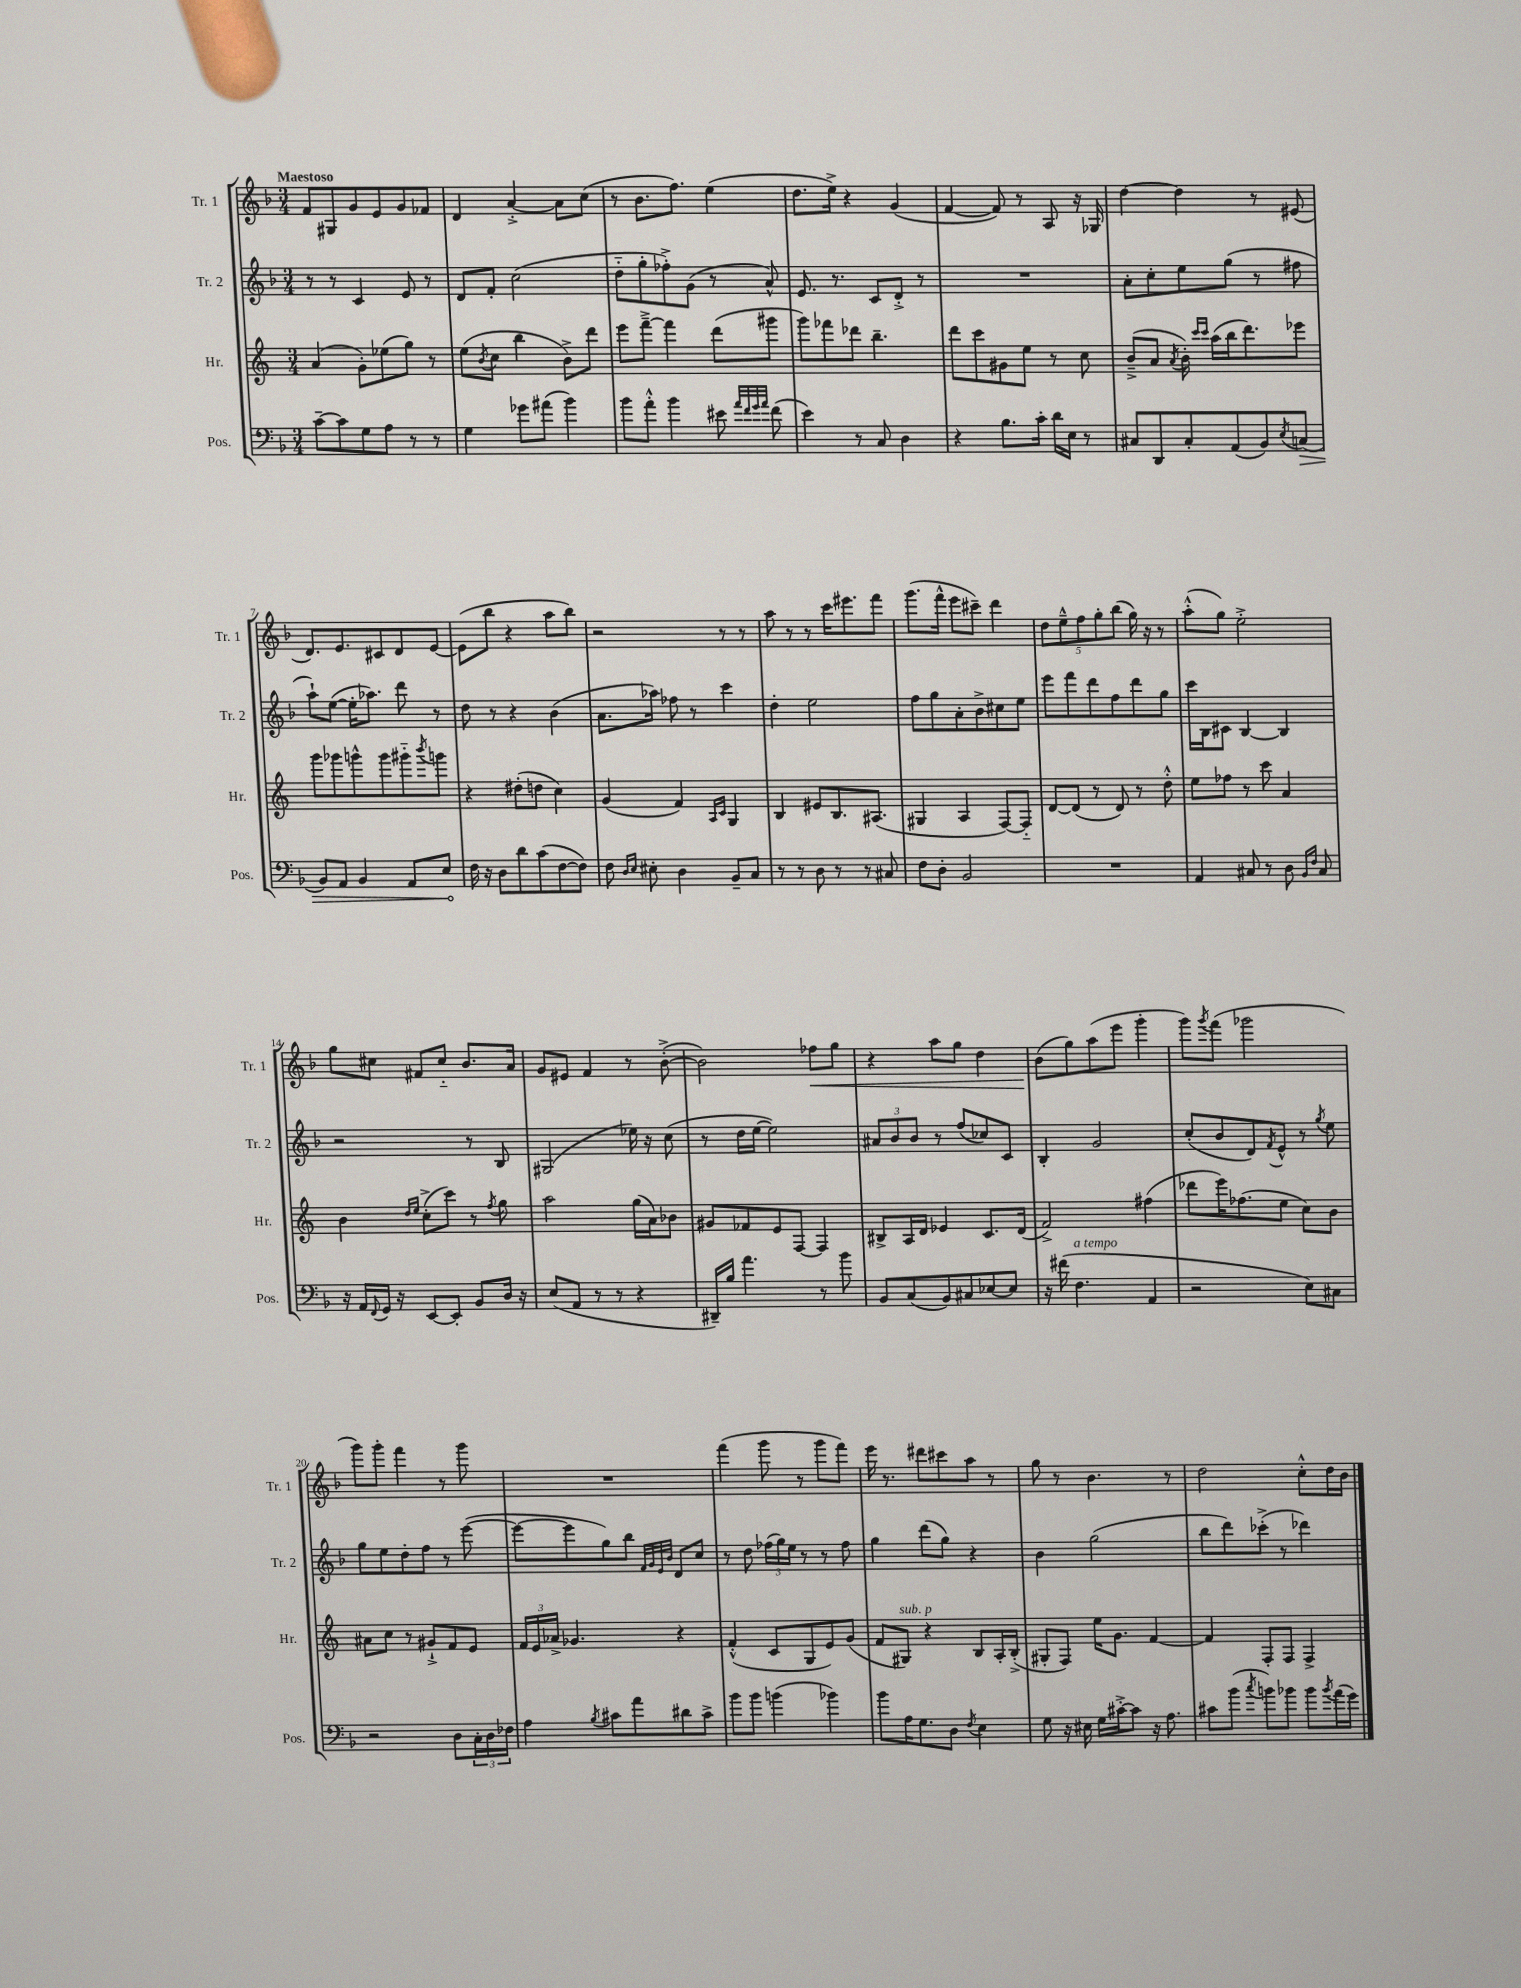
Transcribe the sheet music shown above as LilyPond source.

<<
\new StaffGroup <<
\new Staff = "s0" \with { instrumentName = "Tr. 1" shortInstrumentName = "Tr. 1" } {
    \clef treble \key f \major \numericTimeSignature \time 3/4 \tempo "Maestoso"
    f'8 gis8 g'8 e'8 g'8 fes'8 |
    d'4 a'4~-.-> a'8 c''8( |
    r8 bes'8. f''8.) e''4( |
    d''8. e''16->) r4 g'4( |
    f'4~ f'8) r8 a8 r16 ges16 |
    d''4~ d''4 r8 eis'8( |
    d'8.) e'8. cis'8 d'8 e'8~ |
    e'8( bes''8 r4 a''8 bes''8) |
    r2 r8 r8 |
    a''8 r8 r8 c'''16 eis'''8. f'''8 |
    g'''8.( f'''16-^ e'''8 cis'''8--) d'''4 |
    \tuplet 5/4 { d''8 e''8---^ f''8 g''8-. bes''8( } g''16) r16 r8 |
    a''8-.-^( g''8) e''2-.-> |
    g''8 cis''8 fis'8 cis''8-_ bes'8. a'16 |
    g'8 eis'8 f'4 r8 bes'8~-.->( |
    bes'2) fes''8\< g''8 |
    r4 a''8 g''8 d''4 |
    bes'8\!( g''8) a''8( e'''8 g'''4-. |
    g'''8) \acciaccatura { g'''8 } f'''8( ges'''2 |
    g'''8) g'''8-. f'''4 r8 g'''8 |
    R2. |
    f'''4( g'''8 r8 g'''8 f'''8) |
    e'''16 r8. dis'''8 cis'''8 a''8 r8 |
    g''8 r8 bes'4. r8 |
    d''2 c''8-.-^ d''16 bes'16 \bar "|." |
}
\new Staff = "s1" \with { instrumentName = "Tr. 2" shortInstrumentName = "Tr. 2" } {
    \clef treble \key f \major \numericTimeSignature \time 3/4
    r8 r8 c'4 e'8 r8 |
    d'8 f'8-. c''2( |
    d''8-_ g''8-. fes''8-.->) g'8( r8 a'8-^) |
    e'8. r8. c'8 d'8-.-> r8 |
    R2. |
    a'8-. c''8-. e''8 g''8( r8 fis''8 |
    a''8-!) e''8~( e''16-. aes''8.) d'''8 r8 |
    d''8 r8 r4 bes'4( |
    a'8. aes''16) fes''8 r8 c'''4 |
    d''4-. e''2 |
    f''8 g''8 a'8-. bes'8-> cis''8 e''8 |
    e'''8 f'''8 d'''8 f''8 d'''8 g''8 |
    c'''16 bes16 cis'8 bes4~ bes4 |
    r2 r8 bes8 |
    gis2( ees''16) r16 c''8( |
    r8 d''16 e''16~ e''2) |
    \tuplet 3/2 { ais'8 bes'8 bes'8 } r8 f''8( ces''8) c'8 |
    bes4-. g'2 |
    c''8-.( bes'8 d'8) \acciaccatura { f'8 } e'8-^ r8 \acciaccatura { g''8 } e''8 |
    g''8 e''8 d''8-. f''8 r8 e'''8~( |
    e'''8~ e'''8 g''8) bes''8 \grace { f'32 g'32 e'32 bes'32 } d'8 c''8 |
    r8 d''8 \tuplet 3/2 { fes''16( g''16) e''16 } r8 r8 fes''8 |
    g''4 d'''8( g''8) r4 |
    bes'4 g''2( |
    bes''8 d'''8) ces'''8-.->( r8 des'''4) \bar "|." |
}
\new Staff = "s2" \with { instrumentName = "Hr." shortInstrumentName = "Hr." } {
    \clef treble \key c \major \numericTimeSignature \time 3/4
    a'4( g'8-.) ees''8( g''8) r8 |
    e''8( \acciaccatura { b'8 } c''8 b''4 b'8->) d'''8 |
    e'''8 f'''8~---> f'''4 d'''8( gis'''8 |
    g'''8) fes'''8 des'''8 b''4.-- |
    d'''8 c'''8 gis'8 e''8 r8 c''8 |
    b'8--->( a'8 \acciaccatura { a'8 } b'16-.) \grace { c'''16 c'''16 } a''16( b''16 d'''8.) ees'''8 |
    g'''8 ges'''8 g'''8-^ g'''8 gis'''8-_ \acciaccatura { b'''8 } g'''8 |
    r4 dis''8-.( d''8 c''4) |
    g'4( f'4) \grace { a16 c'16 } g4 |
    b4 eis'8 b8. ais8.( |
    gis4 a4 f8~) f8-_ |
    d'8~ d'8( r8 d'8) r8 d''8-.-^ |
    e''8 fes''8 r8 c'''8 a'4 |
    b'4 \grace { d''16 e''16 } c''8-.->( c'''8) r8 \acciaccatura { f''8 } g''8 |
    a''2 g''16( a'16) bes'8 |
    gis'8 fes'8 e'8 f8~ f4 |
    bis8-> a16 d'16 ees'4 c'8. d'16( |
    f'2->) fis''4( |
    des'''8 e'''16) fes''8.( e''8 c''8) b'8 |
    ais'8 c''8 r8 gis'8-!-> f'8 e'8 |
    \tuplet 3/2 { f'16 e'16 aes'16-> } ges'4. r4 |
    f'4-.-^( c'8 g8 e'8) g'8( |
    f'8 gis8^\markup { \italic "sub. p" }) r4 b8 a16-. b16-.->( |
    gis8-. f8) e''16 g'8. f'4~ |
    f'4 f8-. f8 f4-> \bar "|." |
}
\new Staff = "s3" \with { instrumentName = "Pos." shortInstrumentName = "Pos." } {
    \clef bass \key f \major \numericTimeSignature \time 3/4
    c'8~-- c'8 g8 a8 r8 r8 |
    g4 ges'8 ais'8( bes'4) |
    bes'8 a'8-.-^ bes'4 eis'8 \grace { a'32 f'32 g'32 a'32 } f'8( |
    e'4) r8 c8 d4 |
    r4 bes8. c'16-. d'16 e16 r8 |
    cis8 d,8 cis8-. a,8( bes,8) \acciaccatura { e8 } \once \override Hairpin.circled-tip = ##t c8\>( |
    bes,8) a,8 bes,4 a,8 e8\! |
    f16 r16 d8 d'8 c'8( f8~ f8) |
    f8 \grace { d16 e16 } eis8-. d4 bes,8-- c8 |
    r8 r8 d8 r8 r8 cis8 |
    f8 d8-. bes,2 |
    R2. |
    a,4 cis8 r8 d8 \grace { bes,16 f16 } cis8 |
    r16 a,16 \appoggiatura { f,8 } g,16 r16 e,8~ e,8-. bes,8 d16 r16 |
    e8( a,8 r8 r8 r4 |
    dis,16--) bes16 a'4. r8 bes'8 |
    bes,8 c8( bes,8) cis8 ees8~ ees8 |
    r16 fis'16( f4.^\markup { \italic "a tempo" } a,4 |
    r2 e8) cis8 |
    r2 d8 \tuplet 3/2 { c16-. d16 fes16 } |
    a4 \acciaccatura { bes8 } cis'8 a'8 dis'8 cis'8-> |
    bes'8 bes'8 b'4( bes'4) |
    bes'8 a16 g8. d8 \acciaccatura { f8 } e4 |
    g8 r16 eis16 g16 cis'16~-.-> cis'8 r16 a8. |
    cis'8 bes'8( \acciaccatura { c''8 } b'8) bes'8 bes'8 \acciaccatura { bes'8 } a'16( g'16) \bar "|." |
}
>>
>>
